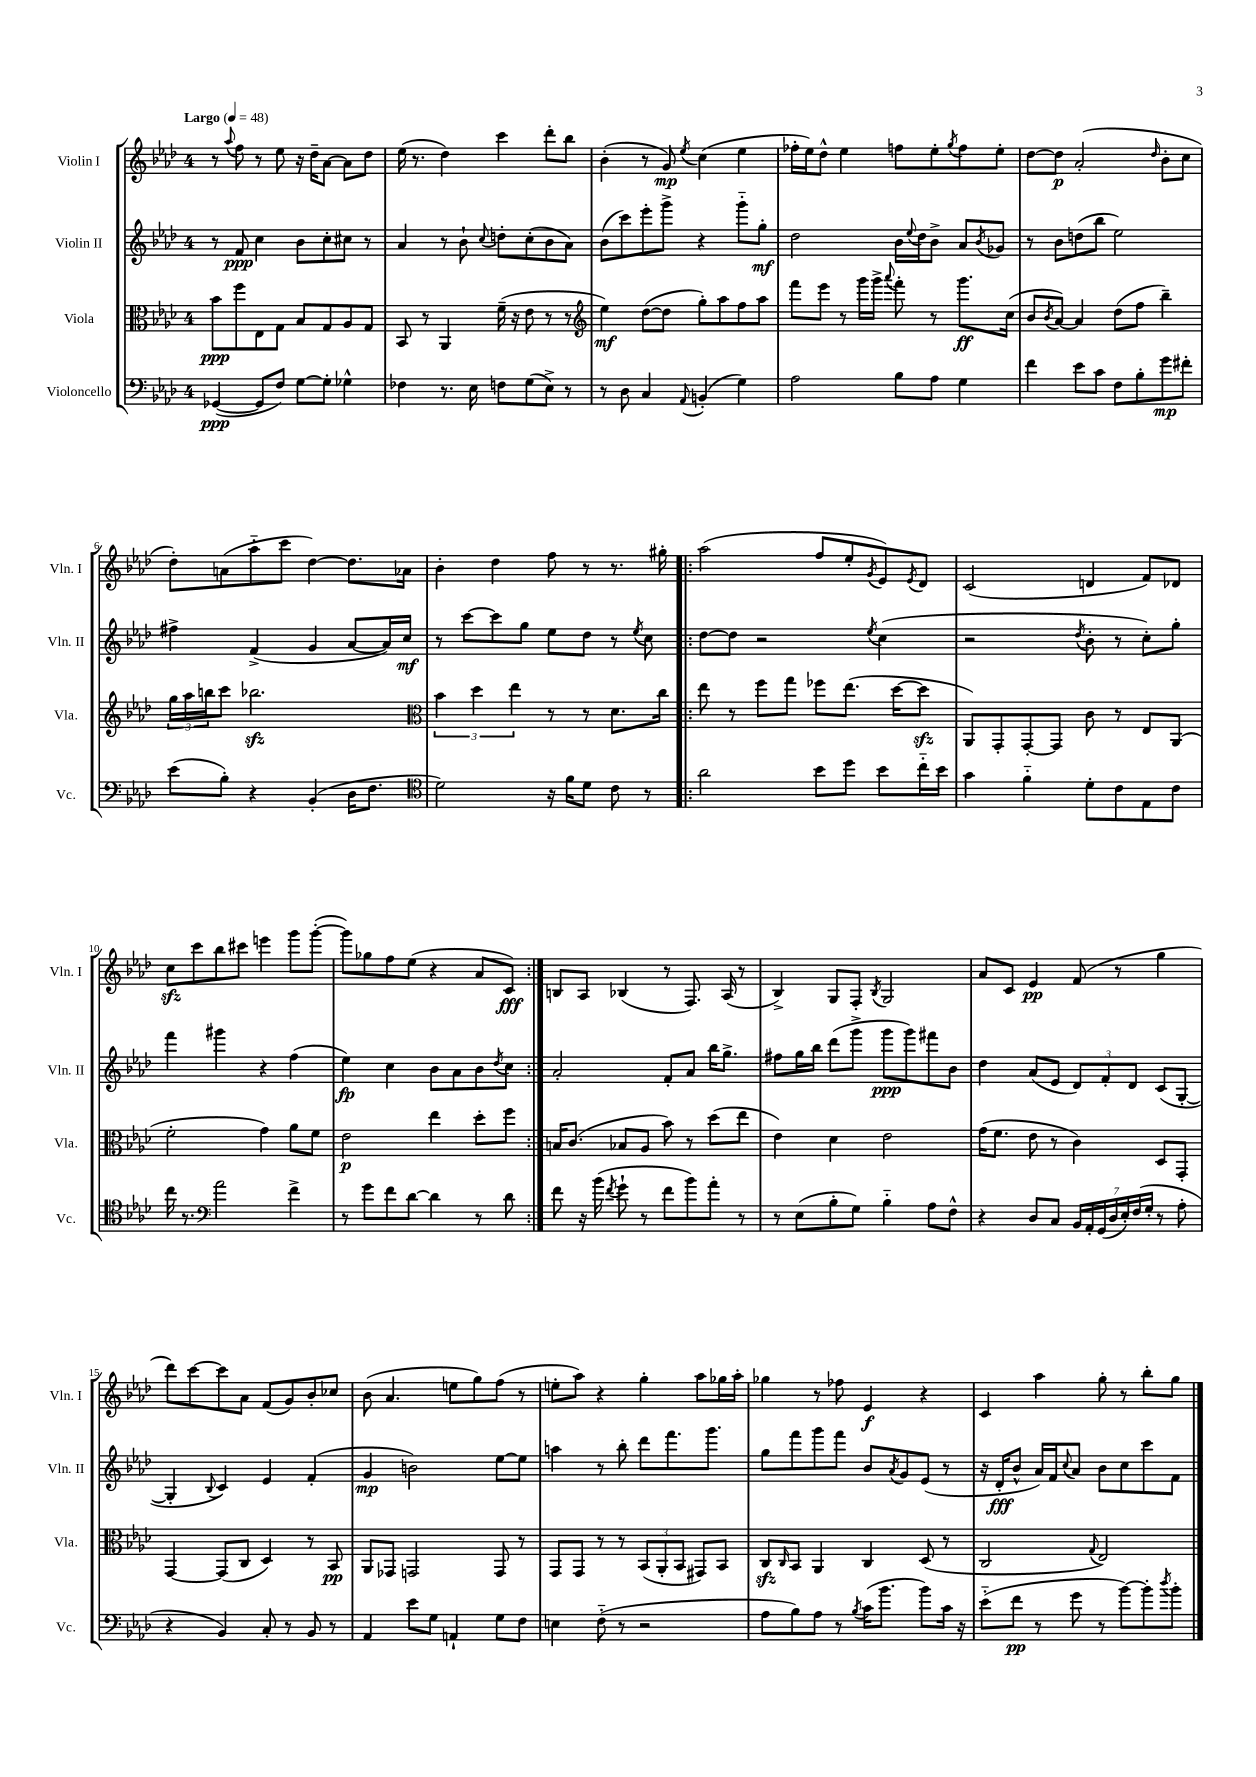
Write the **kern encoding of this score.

**kern	**kern	**kern	**kern
*staff4	*staff3	*staff2	*staff1
*clefF4	*clefC3	*clefG2	*clefG2
*k[b-e-a-d-]	*k[b-e-a-d-]	*k[b-e-a-d-]	*k[b-e-a-d-]
*M4/4	*M4/4	*M4/4	*M4/4
*MM48	*MM48	*MM48	*MM48
([4GG-/	8b-\L	8r	8r
.	.	.	8qqaa-/
.	8ff\	8f/	8ff\
8GG-/]L	8E-\	4cc\	8r
8F/J)	8G\J	.	8ee-\
[8G\L	8B-/L	8b-\L	16r
.	.	.	16dd-~\LK
8G'\]J	8G/	8cc'\	[8a-\J
4G-^^\	8A-/	8cc#\J	8a-\]L
.	8G/J	8r	8dd-\J
=	=	=	=
4F-\	8BB-/	4a-/	(16ee-\
.	.	.	8.r
.	8r	.	.
8.r	4AA-/	8r	4dd-\)
.	.	8b-`\	.
16E-\	.	.	.
.	.	8qqcc/	.
8F\L	(16f~\	8dd'\L	4ccc\
.	16r	.	.
(8G\	8e-\	(8cc'\	.
8E-^\J)	8r	8b-\	8ddd-'\L
8r	8r	8a-\J)	8bb-\J
=	=	=	=
*	*clefG2	*	*
8r	4ee-\)	(8b-\L	(4b-'\
8D-\	.	8ccc\)	.
4C/	([8dd-\L	8eee-'\	8r
.	8dd-\]J	8ggg^\J	8g/)
8qqAA-/	.	.	8qee-/
(4BB'/	8gg'\L)	4r	(4cc\
.	8aa-\	.	.
4G\)	8ff\	8ggg'~\L	4ee-\
.	8aa-\J	8gg'\J	.
=	=	=	=
2A-\	8fff\L	2dd-\	16ff-'\LL
.	.	.	16ee-\J)
.	8eee-\J	.	8dd-^^\J
.	8r	.	4ee-\
.	16ggg\LL	.	.
.	16ggg^\JJ	.	.
.	8qqaaa-/	.	.
8B-\L	8fff'\	16b-\LL	8ff\L
.	.	8qqee-/	.
.	.	16dd-\J	.
8A-\J	8r	8b-^\J	8ee-'\
.	.	.	8qgg/
4G\	8.ggg\L	8a-/L	8ff\
.	.	8qb-/	.
.	.	8g-/J	8ee-'\J
.	(16cc\Jk	.	.
=	=	=	=
4f\	8b-/L	8r	[8dd-\L
.	8qb-/	.	.
.	[8a-/J)	8b-\L	8dd-\]J
8e-\L	4a-/]	(8dd\	(2a-'/
8c\J	.	8bb-\J	.
8F\L	(8dd-\L	2ee-\)	.
8B-'\	8ff\J	.	.
.	.	.	16qqdd-/
8g\	4bb-~\)	.	8b-'\L
8f#'\J	.	.	8cc\J
=	=	=	=
(8e-\L	24gg\LL	4ff#^\	8dd-'\L)
.	24aa-\	.	.
.	24bb\J	.	.
8B-'\J)	8ccc\J	.	(8a\
4r	2.bb-\	(4f^/	8aa-'~\
.	.	.	8ccc\J
(4BB-'/	.	4g/	[4dd-\)
16D-\LK	.	[8a-/L	8.dd-\]L
8.F\J	.	.	.
.	.	16a-/]L)	.
.	.	16cc/JJ	16a-\Jk
=	=	=	=
*clefC4	*clefC3	*	*
2d-\)	6b-\	8r	4b-'\
.	.	[8ccc\L	.
.	6dd-\	.	.
.	.	8ccc\]	4dd-\
.	6ee-\	.	.
.	.	8gg\J	.
16r	8r	8ee-\L	8ff\
16f\LK	.	.	.
8d-\J	8r	8dd-\J	8r
8c\	8.d-\L	8r	8.r
.	.	8qee-/	.
8r	.	8cc\	.
.	16cc\Jk	.	16gg#'\
=!|:	=!|:	=!|:	=!|:
2a-\	8ee-\	[8dd-\L	(2aa-\
.	8r	8dd-\]J	.
.	8ff\L	2r	.
.	8gg\J	.	.
8b-\L	8ff-\L	.	8ff/L
8dd-\J	(8.ee-\J	.	8ee-'/
.	.	8qee-/	8qg/
8b-\L	.	(4cc\	8e-/)
.	[16dd-\LK	.	.
.	.	.	8qe-/
16cc'~\L	8dd-\]J	.	8d-/J
16b-\JJ	.	.	.
=	=	=	=
4g\	8AA-/L)	2r	(2c/
.	8GG'/	.	.
4f'~\	[8GG'/	.	.
.	8GG/]J	.	.
.	.	8qdd-/	.
8d-'\L	8c\	8b-'\	4d/
8c\	8r	8r	.
8E-\	8E-/L	8cc'\L)	8f/L)
8c\J	(8AA-/J	8gg'\J	8d-/J
=	=	=	=
16cc\	2f'\	4fff\	8cc\L
8.r	.	.	.
.	.	.	8ccc\
*clefF4	*	*	*
2a-\	.	4ggg#\	8bb-\
.	.	.	8ccc#\J
.	4g\)	4r	4eee\
4f^\	8a-\L	(4ff\	8ggg\L
.	8f\J	.	([8ggg'\J
=	=	=	=
8r	2e-\	4ee-\)	8ggg\]L)
8g\L	.	.	8gg-\
8f\	.	4cc\	8ff\
[8d-\J	.	.	(8ee-\J
4d-\]	4ee-\	8b-\L	4r
.	.	8a-\	.
8r	8dd-'\L	8b-\	8a-/L
.	.	8qdd-/	.
8d-\	8ff\J	8cc\J	8c/J)
=:|!	=:|!	=:|!	=:|!
8f\	16B/LK	2a-'/	8B/L
.	(8.c/J	.	.
16r	.	.	8A-/J
(16b-\	.	.	.
8qf/	.	.	.
8g`\	8B-/L	.	(4B-/
8r	8A-/J	.	.
8f\L	8b-\)	8f'/L	8r
8b-\)	8r	8a-/J	8.F/)
8a-'\J	(8dd-\L	16bb-\LK	.
.	.	8.gg^\J	(16A-/
8r	8ee-\J	.	8r
=	=	=	=
8r	4e-\)	8ff#\L	4B-^/)
(8E-\L	.	16gg\L	.
.	.	16bb-\JJ	.
8B-'\	4d-\	(8ddd-\L	8G/L
8G\J)	.	8ggg^\J	8F'/J
.	.	.	8qB-/
4B-'~\	2e-\	8ggg\L	2G/
.	.	8ggg\)	.
8A-\L	.	8fff#\	.
8F^^\J	.	8b-\J	.
=	=	=	=
4r	(16g\LK	4dd-\	8a-/L
.	8.f\J	.	.
.	.	.	8c/J
8D-/L	8e-\	(8a-/L	4e-/
8C/J	8r	8e-/J	.
28BB-/LL	4c\)	12d-/L)	(8f/
28AA-'/	.	.	.
(28GG/	.	.	.
.	.	12f'/	.
28D-/	.	.	.
.	.	.	8r
28E-'/)	.	.	.
.	.	12d-/J	.
(28F/	.	.	.
28G'/JJ	.	.	.
8r	8D-/L	(8c/L	4gg\
8A-'\	8GG'/J	[8G'/J	.
=	=	=	=
4r	[4GG/	4G'/]	8ddd-\L)
.	.	.	[8ccc\
.	.	8qqB-/	.
4BB-/)	(8GG/]L	4c/)	8ccc\]
.	8C/J	.	8a-\J
8C'/	4D-/)	4e-/	(8f/L
8r	.	.	8g/)
8BB-/	8r	(4f'/	8b-'/
8r	8BB-/	.	8cc-/J
=	=	=	=
4AA-/	8AA-/L	4g/	(8b-\
.	8GG-/J	.	4.a-/
8e-\L	2GG/	2b\)	.
8G\J	.	.	.
4AA`/	.	.	8ee\L
.	.	.	8gg\)
8G\L	8GG/	[8ee-\L	(8ff\J
8F\J	8r	8ee-\]J	8r
=	=	=	=
4E\	8GG/L	4aa\	8ee'\L
.	8GG/J	.	8aa-\J)
(8F'~\	8r	8r	4r
8r	8r	8bb-'\	.
2r	(12BB-/L	8ddd-\L	4gg'\
.	12AA-'/	.	.
.	.	8.fff\	.
.	12BB-/J	.	.
.	8GG#/L)	.	8aa-\L
.	.	8.ggg\J	.
.	8BB-/J	.	16gg-\L
.	.	.	16aa-'\JJ
=	=	=	=
8A-\L	8C/L	8gg\L	4gg-\
.	16qqC/	.	.
8B-\)	8BB-/J	8fff\	.
8A-\J	4AA-/	8ggg\	8r
8r	.	8fff\J	8ff-\
8qB-/	.	.	.
(16c\LK	4C/	8b-/L	4e-/
8.b-\J	.	.	.
.	.	8qa-/	.
.	.	8g/	.
8b-\L)	(8D-/	(8e-/J	4r
16c\Jk	8r	8r	.
16r	.	.	.
=	=	=	=
(8e-'~\L	2C/	16r	4c/
.	.	16d-'/LK	.
8f\J	.	8b-^^/J	.
8r	.	16a-/LL)	4aa-\
.	.	16f/J	.
.	.	8qqcc/	.
8g\	.	8a-/J	.
.	8qqG/	.	.
8r	2E-/)	8b-\L	8gg'\
[8b-\L)	.	8cc\	8r
8b-'\]	.	8ccc\	8bb-'\L
8qdd-/	.	.	.
8b-'\J	.	8f\J	8gg\J
==	==	==	==
*-	*-	*-	*-
